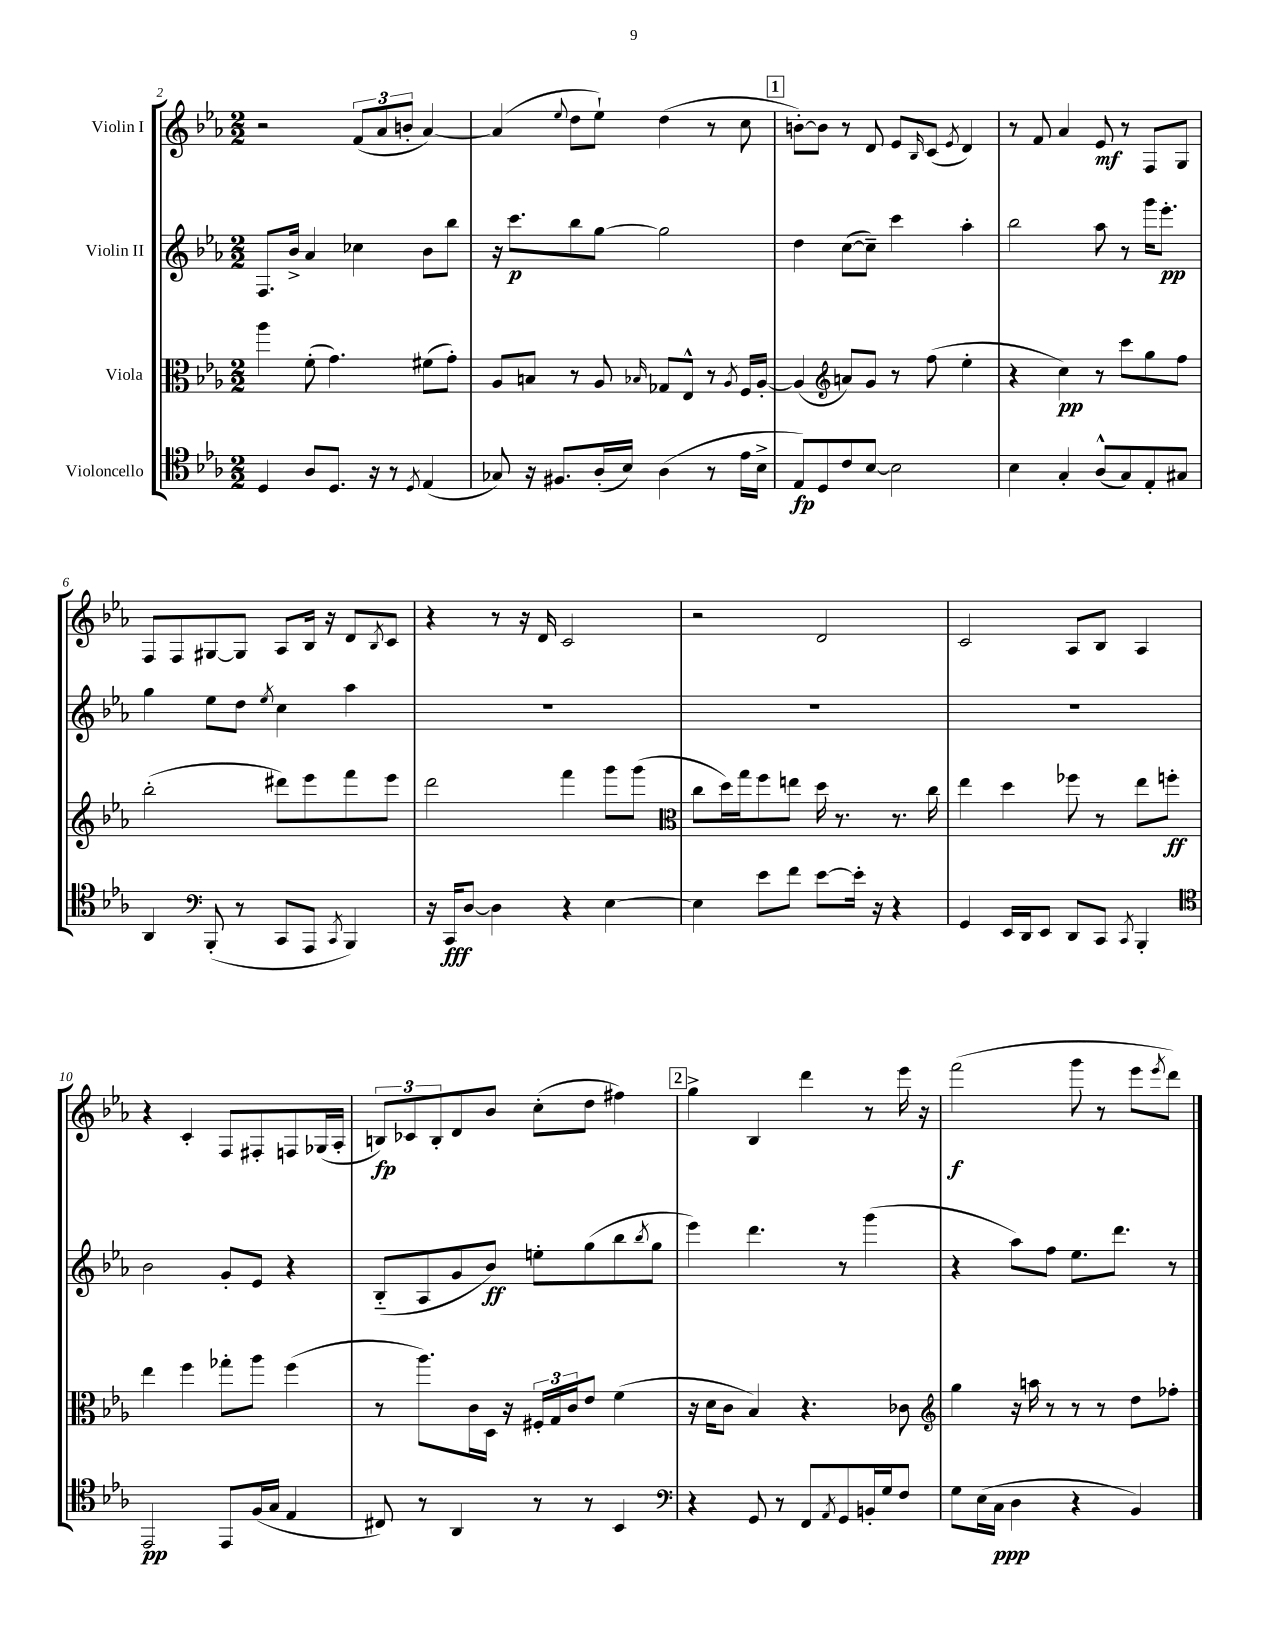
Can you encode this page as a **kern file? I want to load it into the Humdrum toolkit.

**kern	**kern	**kern	**kern
*staff4	*staff3	*staff2	*staff1
*clefC4	*clefC3	*clefG2	*clefG2
*k[b-e-a-]	*k[b-e-a-]	*k[b-e-a-]	*k[b-e-a-]
*M2/2	*M2/2	*M2/2	*M2/2
4D	4aa-	8.F	2r
.	.	16b-^	.
8A-	(8f'	4a-	.
8.D	4.g)	.	.
.	.	4cc-	(12f
16r	.	.	.
.	.	.	12a-
8r	.	.	.
.	.	.	12b'
8qD	.	.	.
(4E-	(8f#	8b-	[4a-)
.	8g')	8bb-	.
=	=	=	=
8G-)	8A-	16r	(4a-]
.	.	8.ccc	.
16r	8B	.	.
8.F#	.	.	.
.	.	.	8qqee-
.	8r	8bb-	8dd
(16A-'	8A-	[8gg	8ee-`)
16B-)	.	.	.
.	16qqB-	.	.
(4A-	8G-	2gg]	(4dd
.	8E-^^	.	.
8r	8r	.	8r
.	8qA-	.	.
16e-	16F	.	8cc
16B-^	[16A-'	.	.
=	=	=	=
8E-)	(4A-]	4dd	[8b')
8D	.	.	8b]
*	*clefG2	*	*
8c	8a)	([8cc	8r
[8B-	8g	8cc~])	8d
2B-]	8r	4ccc	8e-
.	.	.	16qqB-
.	(8ff	.	(8c
.	.	.	8qe-
.	4ee-'	4aa-'	4d)
=	=	=	=
4B-	4r	2bb-	8r
.	.	.	8f
4G'	4cc)	.	4a-
(8A-^^	8r	8aa-	8e-
8G)	8ccc	8r	8r
8E-'	8gg	16ggg	8F
.	.	8.eee-'	.
8G#	8ff	.	8G
=	=	=	=
4AA-	(2bb-'	4gg	8F
.	.	.	8F
*clefF4	*	*	*
(8BBB-'	.	8ee-	[8G#
8r	.	8dd	8G#]
.	.	8qee-	.
8CC	8ddd#)	4cc	8A-
8AAA-	8eee-	.	16B-
.	.	.	16r
8qCC	.	.	.
4BBB-)	8fff	4aa-	8d
.	.	.	8qB-
.	8eee-	.	8c
=	=	=	=
16r	2ddd	1r	4r
16CC	.	.	.
[8D	.	.	.
4D]	.	.	8r
.	.	.	16r
.	.	.	16d
4r	4fff	.	2c
[4E-	8ggg	.	.
.	(8ggg	.	.
=	=	=	=
*	*clefC3	*	*
4E-]	8cc	1r	2r
.	16dd)	.	.
.	16gg	.	.
8e-	8ff	.	.
8f	8ee	.	.
[8e-	16dd	.	2d
.	8.r	.	.
16e-']	.	.	.
16r	.	.	.
4r	8.r	.	.
.	16cc	.	.
=	=	=	=
4GG	4ee-	1r	2c
16EE-	4dd	.	.
16DD	.	.	.
8EE-	.	.	.
8DD	8ff-	.	8A-
8CC	8r	.	8B-
8qCC	.	.	.
4BBB-'	8ee-	.	4A-
.	8ff'	.	.
=	=	=	=
*clefC4	*	*	*
2EE-	4ee-	2b-	4r
.	4ff	.	4c'
8EE-	8gg-'	8g'	8F
(16F	8aa-	8e-	8F#'
16G	.	.	.
4E-	(4ff	4r	8F
.	.	.	(16G-
.	.	.	16A-'
=	=	=	=
8C#)	8r	(8B-'~	12B)
.	.	.	12c-
8r	8.aa-)	8A-	.
.	.	.	12B'
4AA-	.	8g	8d
.	16c	.	.
.	16D	8b-)	8b-
.	16r	.	.
8r	24F#'	8ee'	(8cc'
.	24G	.	.
.	24c	.	.
8r	8e-	(8gg	8dd
4BB-	(4f	8bb-	4ff#)
.	.	8qbb-	.
.	.	8gg	.
=	=	=	=
*clefF4	*	*	*
4r	16r	4eee-)	4gg^
.	16d	.	.
.	8c	.	.
8GG	4B-)	4.ddd	4B-
8r	.	.	.
8FF	4.r	.	4ddd
8qAA-	.	.	.
8GG	.	8r	.
16BB'	.	(4ggg	8r
16G	.	.	.
8F	8c-	.	16eee-
.	.	.	16r
=	=	=	=
*	*clefG2	*	*
8G	4gg	4r	(2fff
(16E-	.	.	.
16C	.	.	.
4D	16r	8aa-)	.
.	16aa	.	.
.	8r	8ff	.
4r	8r	8.ee-	8ggg
.	8r	.	8r
.	.	8.ddd	.
4BB-)	8dd	.	8eee-
.	.	.	8qeee-
.	8ff-'	8r	8ddd)
==	==	==	==
*-	*-	*-	*-
